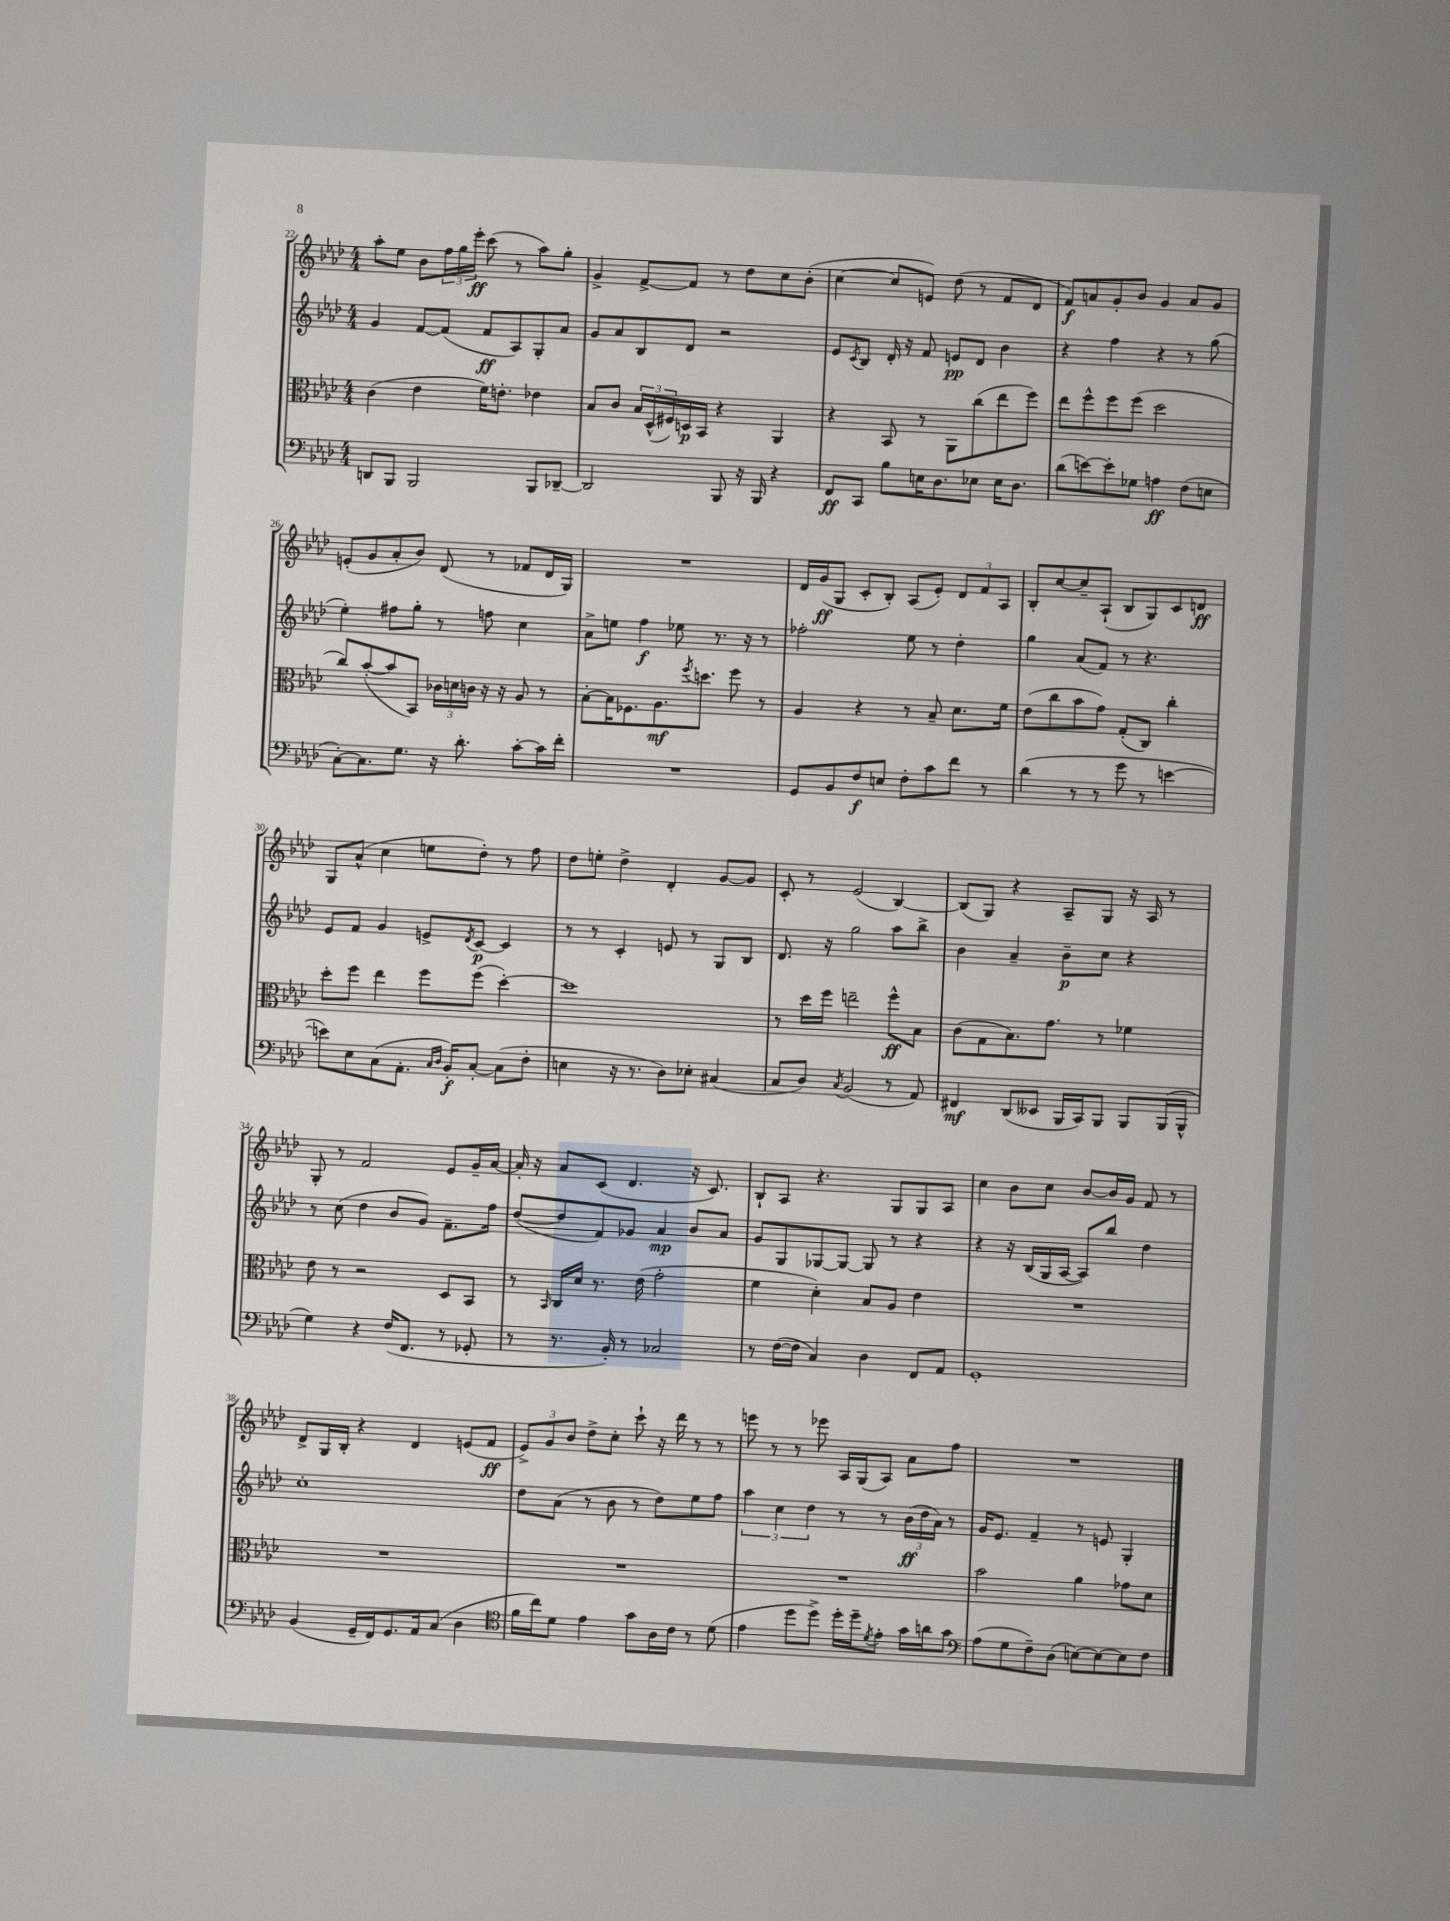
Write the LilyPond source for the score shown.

<<
\new StaffGroup <<
\new Staff = "s0" {
    \clef treble \key aes \major \numericTimeSignature \time 4/4
    aes''8-. ees''8 bes'8 \tuplet 3/2 { f''16 g''16 ees'''16-.\ff } c'''8( r8 aes''8) g''8-. |
    g'4-> f'8~-> f'8 r8 des''8 c''8 bes'8-.( |
    c''4~ c''8 e'8) des''8( r8 f'8 des'8 |
    f'8\f) a'8 g'8-. bes'8 g'4 a'8 g'8 |
    e'8-.( g'8 aes'8-. bes'8) des'8( r8 fes'8 des'16 g16) |
    R1 |
    des'16 g'16\ff( g8 c'8-. bes8-.) aes8( ees'8-.) \tuplet 3/2 { des'8 f'8 aes8 } |
    bes8-. c''8~ c''8-- aes8-!( bes8 g8) c'8 d'8\ff |
    g8 aes'8-^( c''4 e''8 des''8-.) r8 f''8 |
    des''8 e''8-. des''4-> des'4-. g'8~ g'8 |
    c'8-. r8 ees'2( bes4~) |
    bes8( g8) r4 aes8-- g8 r16 aes16 r8 |
    g8-. r8 f'2 ees'8 g'16-- aes'16~ |
    aes'16-. r16 aes'8 c'8( des'4. r16 c'8.) |
    bes8-! aes8 r4. g8 g8 aes8 |
    c''4 bes'8 c''8 bes'8~ bes'16 g'16 f'8 r8 |
    des'8-> g16 bes16-. r4 des'4 e'8( f'8\ff |
    \tuplet 3/2 { ees'8->) g'8 bes'8 } des''8-> c''8-. c'''8-! r16 des'''16 r8 r8 |
    e'''8 r8 r8 ees'''8 aes16 g16( aes8) aes'8 f''8 |
    R1 \bar "|." |
}
\new Staff = "s1" {
    \clef treble \key aes \major \numericTimeSignature \time 4/4
    g'4 f'8~ f'8( f'8\ff aes8) g8-. aes'8 |
    g'8 aes'8 bes8 des'8 r2 |
    ees'8 \acciaccatura { c'8 } bes8 des'16-. r16 f'8 e'8\pp des'8 bes'4 |
    r4 f''4 r4 r8 g''8( |
    ees''4-.) fis''8 g''8-. r8 f''8 c''4 |
    aes'8-> e''8 f''4\f ees''8 r8. r16 r8 |
    fes''2-. ees''8 r8 des''4-. |
    g''4 aes'8( f'8) r8 r4. |
    ees'8 f'8 g'4 e'8-> \acciaccatura { des'8 } c'8~\p c'4 |
    r8 r8 c'4-. e'8 r8 g8 bes8 |
    des'8. r16 g''2 aes''8 bes''8-> |
    bes'4 aes'4-- bes'8--\p c''8 r4 |
    r8 c''8( des''4 bes'8 g'8) f'8.-- f''16 |
    des''8~( des''8 f'8) ges'8 aes'4\mp bes'8 aes'8 |
    g'8 g8 ges8~ ges8~ ges8 r8 r4 |
    r4 r16 bes16( g16 aes16~ aes8) bes''8 des''4 |
    c''1-. |
    des''8 aes'8( r8 bes'8 r8 des''8) ees''8 f''8 |
    \tuplet 3/2 { aes''4 c''4 des''4 } r8 r8 \tuplet 3/2 { bes'16\ff( des''16 aes'16) } r8 |
    g'16 ees'8. f'4-- r8 e'8 g4-. \bar "|." |
}
\new Staff = "s2" {
    \clef alto \key aes \major \numericTimeSignature \time 4/4
    c'4( ees'4 f'16) e'8.-. ees'4 |
    bes8 c'8 \tuplet 3/2 { bes16 des16-^( fis16) } d16\p bes,16 r4 aes,4 |
    r4 bes,8 r8 aes,8 c''8( ees''8 f''8) |
    ees''8 f''8-^ f''8 f''8( des''2 |
    c''8) bes'8~-.( bes'8 bes,8) \tuplet 3/2 { ces'16 d'16 c'16 } r16 r16 aes8 r8 |
    bes8~-. bes16 fes8. aes8.\mf \acciaccatura { f''8 } d''8. f''8 r8 |
    aes4 r4 r8 bes8-- des'8. f'16 |
    ees'8( c''8 bes'8 g'8) g8-.( c8) c''4-. |
    des''8-. f''8 ees''4 f''8 f''8( des''4~-.) |
    des''1 |
    r8 des''16 f''16 e''2-- f''8-^\ff bes8 |
    c'8( g8 bes8.) g'8. r8 fes'4 |
    ees'8 r8 r2 des8 bes,8 |
    r8 \grace { bes,16 } c16 des'16 r8. ees'16( g'2-. |
    f'4 des'4-.) bes8 aes8 ees'4 |
    R1 |
    R1 |
    R1 |
    R1 |
    bes'2 aes'4 ges'8 des'8 \bar "|." |
}
\new Staff = "s3" {
    \clef bass \key aes \major \numericTimeSignature \time 4/4
    d,8 bes,,8 bes,,2 bes,,8 des,8~-- |
    des,2 bes,,8 r16 bes,,16 r4 |
    f,8\ff c,8 bes8 e16 des8. ees8 ees16 des8. |
    des'8( e'8~) e'8-. ges8 a4\ff f8( e8 |
    c8~-.) c8. g8. r16 des'8.-. c'8~-. c'16 f'16-. |
    R1 |
    g,8 bes,8 f8\f e8 f8-. c'8 f'8 r8 |
    des'4( r8 r8 g'8 r8 e'4~ |
    e'8) ees8 c8( aes,8.-. \grace { c16 des16 } bes,16-.\f) c8~-. c8( f8-. |
    e4 r16 r8. des8) ees8-. cis4( |
    c8 des8) \acciaccatura { c8 } bes,2( r8 aes,8) |
    fis,4\mf des,8( eeses,8 bes,,16 c,16) bes,,8 bes,,8 bes,,16( bes,,16-^ |
    g4) r4 f16( f,8. r8 ges,8-. |
    r8 r8. bes,16-.) r8 ces2 |
    r8 f16~( f16 c4) des4 f,8 aes,8 |
    g,1-. |
    bes,4( g,16-- f,16) g,8. aes,16 c8( des4 |
    \clef tenor f'16 c''16) des'8 ees'4 g'8 aes16 c'16 r8 des'8( |
    ees'4 des''8 des''8->) des''16-. des''16-- \acciaccatura { des'8 } ees'8-. g'16 a'16 g'8 |
    \clef bass aes8( g8 f8--) des8( e8~) e8~ e8 f8 \bar "|." |
}
>>
>>
\layout { \context { \Score currentBarNumber = #22 } }
